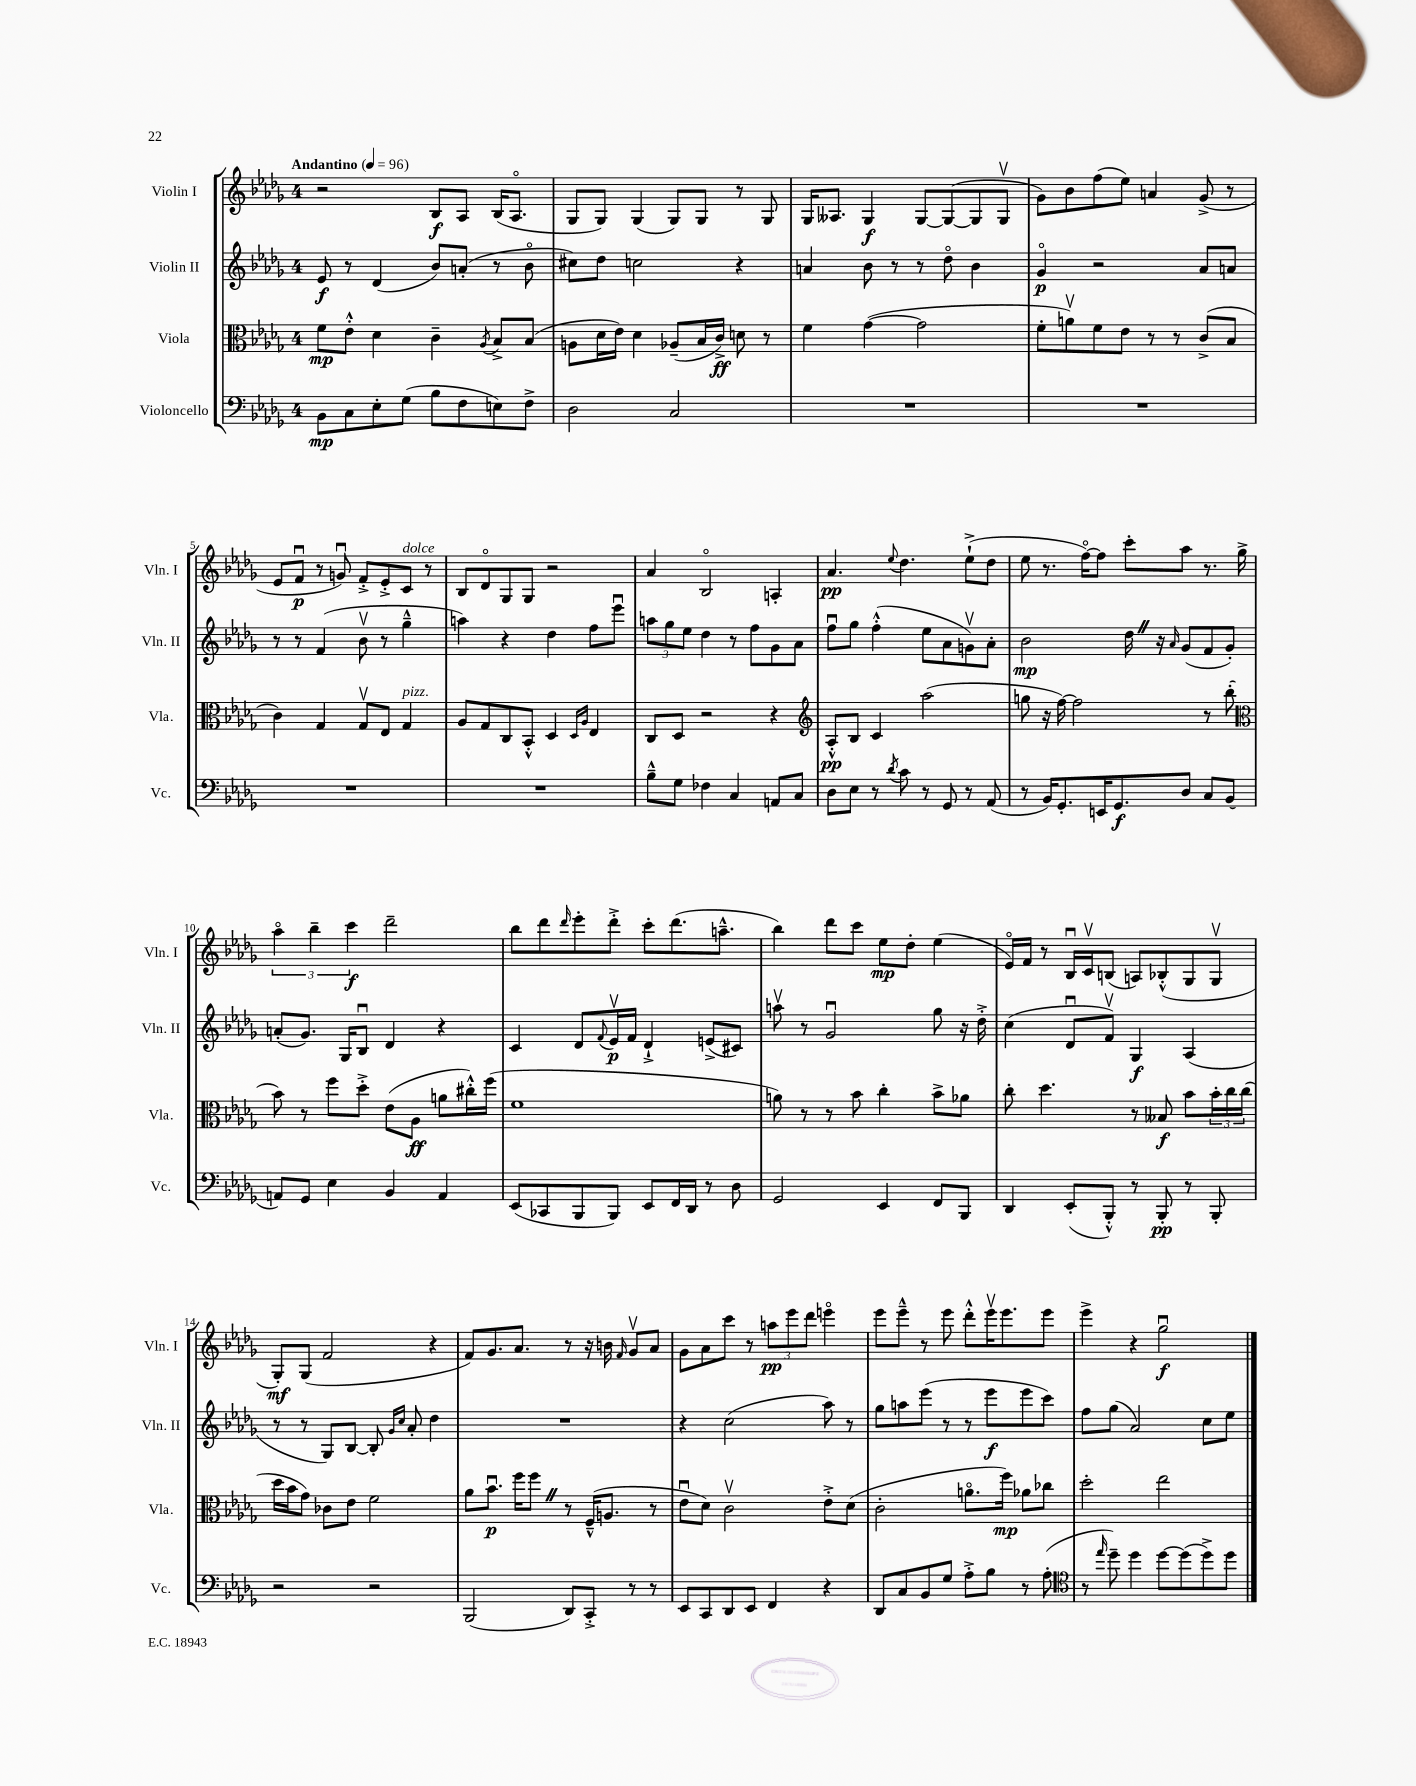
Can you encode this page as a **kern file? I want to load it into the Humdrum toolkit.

**kern	**kern	**kern	**kern
*staff4	*staff3	*staff2	*staff1
*clefF4	*clefC3	*clefG2	*clefG2
*k[b-e-a-d-g-]	*k[b-e-a-d-g-]	*k[b-e-a-d-g-]	*k[b-e-a-d-g-]
*M4/4	*M4/4	*M4/4	*M4/4
*MM96	*MM96	*MM96	*MM96
8BB-	8f	8e-	2r
8C	8e-'^^	8r	.
8E-'	4d-	(4d-	.
(8G-	.	.	.
8B-	4c~	8b-)	8B-
8F	.	(8a'	8A-
.	8qA-	.	.
8E)	8B-^	8r	(16B-
.	.	.	8.A-o
8F^	(8B-	8b-o	.
=	=	=	=
2D-	8A	8cc#)	8G-
.	16d-	8dd-	8G-)
.	16e-)	.	.
.	4d-	2cc	(4G-
2C	(8A-~	.	8G-)
.	16B-	.	8G-
.	16c^)	.	.
.	8d	4r	8r
.	8r	.	8G-
=	=	=	=
1r	4f	4a	16G-
.	.	.	8.A--
.	([4g-	8b-	4G-
.	.	8r	.
.	2g-]	8r	[8G-
.	.	8dd-o	(8G-_
.	.	4b-	8G-]
.	.	.	8G-v
=	=	=	=
1r	8f'	4g-o	8g-)
.	8av)	.	8b-
.	8f	2r	(8ff
.	8e-	.	8ee-)
.	8r	.	4a
.	8r	.	.
.	(8c^	8a-	(8g-^
.	8B-	8a	8r
=	=	=	=
1r	4c)	8r	8e-
.	.	8r	8fu
.	4G-	(4f	8r
.	.	.	8gu)
.	8G-v	8b-v	8f'^
.	8E-	8r	8e-'^
.	4G-	4gg-~^^	8c
.	.	.	8r
=	=	=	=
1r	8A-	4aa)	8B-
.	8G-	.	8d-o
.	8C	4r	8G-
.	8BB-'^^	.	8G-
.	4D-	4dd-	2r
.	16qqD-	.	.
.	16qqA-	.	.
.	4E-	8ff	.
.	.	8eee-u	.
=	=	=	=
8B-~^^	8C	12aa	4a-
.	.	12gg-	.
8G-	8D-	.	.
.	.	12ee-	.
4F-	2r	4dd-	2B-o
4C	.	8r	.
.	.	8ff	.
8AA	4r	8g-	4A'
8C	.	8a-	.
=	=	=	=
*	*clefG2	*	*
8D-	8A-'^^	8ffu	4.a-
8E-	8B-	8gg-	.
8r	4c	(4ff'^^	.
8qd-	.	.	8qqee-
8c	.	.	4.dd-
8r	(2aa-	8ee-	.
8GG-	.	8a-	.
8r	.	8gv)	(8ee-`^
(8AA-	.	8a-'	8dd-
=	=	=	=
8r	8gg	2b-	8ee-
16BB-)	16r	.	8.r
8.GG-'	[16ff)	.	.
.	2ff]	.	.
.	.	.	[16ffo)
16EE	.	.	8ff]
8.GG-	.	.	.
.	.	16dd-	8ccc'
.	.	16r	.
.	.	16qqa-	.
8D-	.	(8g-	8aa-
8C	8r	8f	8.r
(8BB-	(8bb-'	8g-')	.
.	.	.	16gg-^
=	=	=	=
*	*clefC3	*	*
8AA)	8b-)	(8a'	6aa-o
8GG-	8r	8.g-)	.
.	.	.	6bb-~
4E-	8ff	.	.
.	.	16G-	.
.	.	.	6ccc
.	8dd-'^	8B-u	.
4BB-	(8e-	4d-	2ddd-~
.	8A-	.	.
4AA	8a	4r	.
.	16cc#'^^)	.	.
.	(16ff	.	.
=	=	=	=
(8EE-	1f	4c	8bb-
8CC-	.	.	8ddd-
.	.	.	16qqddd-
8BBB-	.	8d-	8eee-'
.	.	8qqf	.
8BBB-)	.	16e-v	8ddd-'^
.	.	16f	.
8EE-	.	4d-`^	8ccc'
16FF	.	.	(8.ddd-
16DD-	.	.	.
8r	.	(8e^	.
.	.	.	8.aa~^^
8D-	.	8c#)	.
=	=	=	=
2GG-	8a)	8aav	4bb-)
.	8r	8r	.
.	8r	2g-u	8ddd-
.	8b-	.	8ccc
4EE-	4cc'	.	8ee-
.	.	.	8dd-'
8FF	8b-^	8gg-	(4ee-
8BBB-	8a-	16r	.
.	.	16dd-'^	.
=	=	=	=
4DD-	8cc'	(4cc	16e-o)
.	.	.	16f
.	4.dd-	.	8r
(8EE-'	.	8d-u	16B-u
.	.	.	16cv
8BBB-'^^)	.	8fv)	(8B
8r	8r	4G-	8A)
8BBB-'	8B--	.	(8B-'^^
8r	8b-	(4A-	8G-
8BBB-'	24b-'	.	8G-v
.	24cc	.	.
.	(24cc	.	.
=	=	=	=
2r	16dd-	8r	8G-')
.	16b-	.	.
.	8g-)	8r	(8G-
.	8c-	8G-)	2f
.	8e-	[8B-	.
2r	2f	8B-']	.
.	.	16qqg-	.
.	.	16qqcc	.
.	.	8a-'	.
.	.	4dd-	4r
=	=	=	=
(2BBB-	8a-	1r	8f)
.	8.b-u	.	8.g-
.	16ff	.	8.a-
.	8ff	.	.
8DD-)	8r	.	8r
8CC'^	(16F~^^	.	16r
.	8.A	.	16b
.	.	.	16qqf
8r	.	.	8g-v
8r	8r	.	8a-
=	=	=	=
8EE-	8e-u	4r	8g-
8CC	8d-)	.	8a-
8DD-	2cv	(2cc	8ccc
8EE-	.	.	8r
4FF	.	.	12aa
.	.	.	12eee-
.	.	.	12ddd-
4r	8e-'^	8aa-)	4eeeo
.	(8d-	8r	.
=	=	=	=
8DD-	2c'	8gg-	8eee-
8C	.	8aa	8eee-~^^
8BB-	.	(8eee-	8r
8G-	.	8r	8eee-
8A-'^	8.ao	8r	8ddd-'^^
8B-	.	8eee-	16eee-v
.	16ff)	.	8.eee-
8r	8a-	8eee-	.
(8A-'	8cc-	8ccc)	8eee-
=	=	=	=
*clefC4	*	*	*
8r	2dd-'	8ff	4eee-^
16qqee-	.	.	.
8dd-~)	.	(8gg-	.
4dd-	.	2a-)	4r
[8dd-	2ee-	.	2gg-u
(8dd-]	.	.	.
8dd-^)	.	8cc	.
8dd-	.	8ee-	.
==	==	==	==
*-	*-	*-	*-
